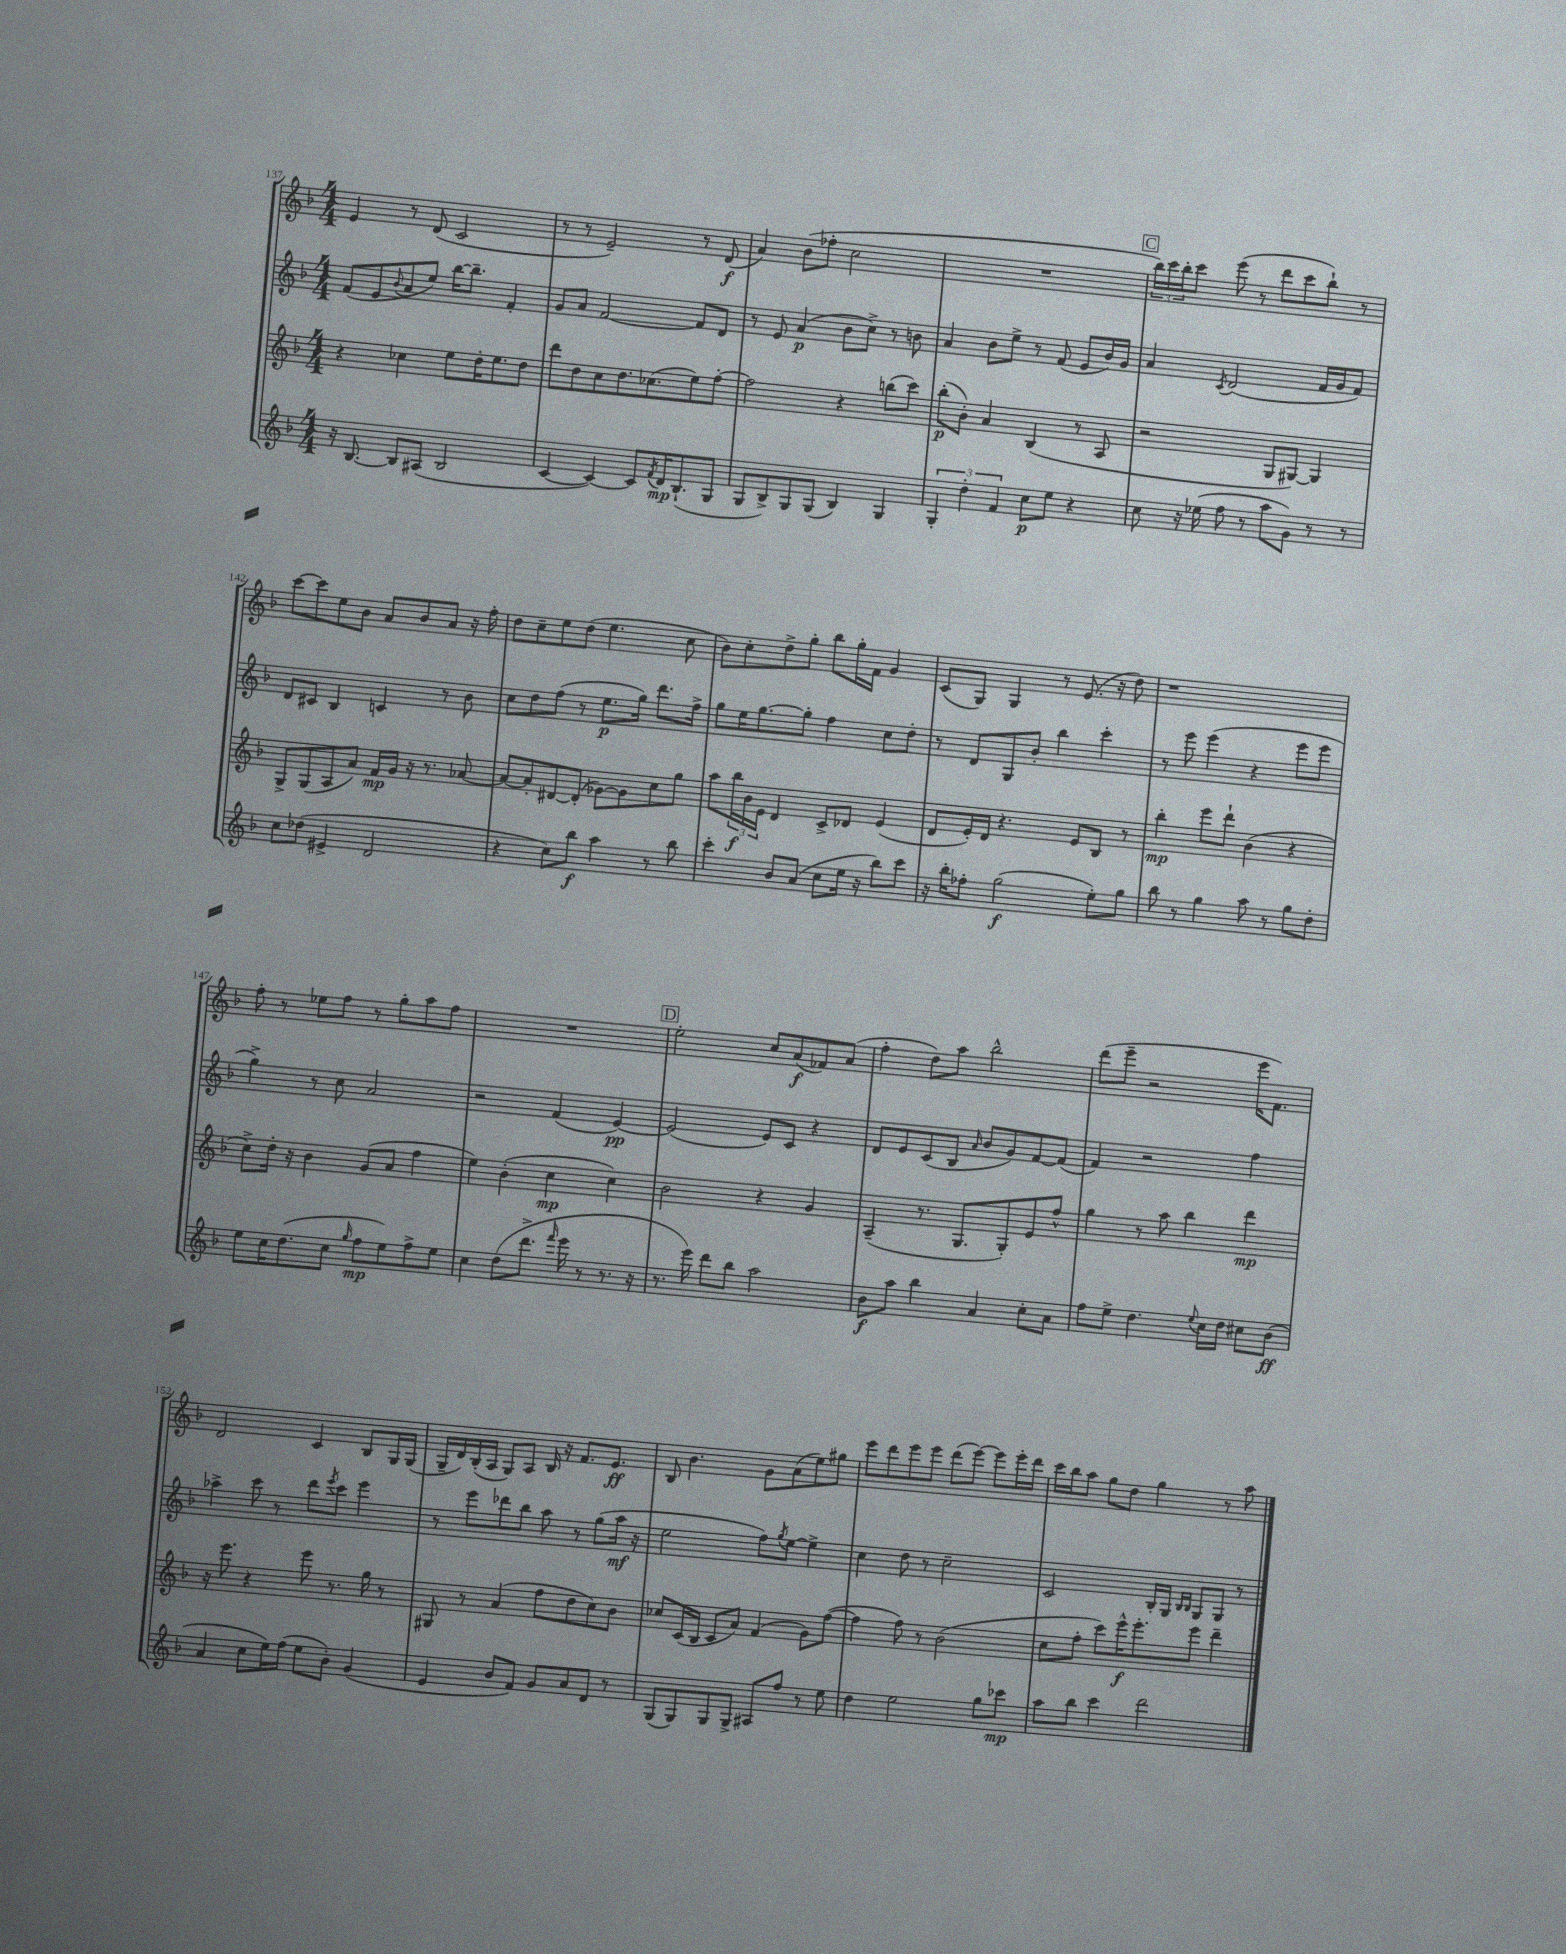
<<
\new StaffGroup <<
\new Staff = "s0" {
    \clef treble \key f \major \numericTimeSignature \time 4/4
    e'4 r8 d'8( c'2 |
    r8 r8 e'2--) r8 d'8\f( |
    a'4) bes'8( fes''8-. c''2 |
    R1 |
    \mark \markup { \box "C" } \tuplet 3/2 { bes''16) c'''16 bes''16-. } c'''8 e'''8( r8 d'''8 c'''8 bes''8-!) r8 |
    c'''8~ c'''8 e''8 bes'8 a'8 bes'8 a'8 r16 f''16-. |
    d''8 c''8-- e''8 d''8( e''4. c''8 |
    bes'8) c''8-. d''8-> g''8-. bes''8 g''16-. f'16 g'4 |
    c'8( g8) g4 r8 e'8.( r16 d''8) |
    r1 |
    f''8-. r8 ees''8 f''8 r8 g''8-. a''8 f''8 |
    R1 |
    \mark \markup { \box "D" } e''2-. c''8 a'8\f( fes'8) a'8( |
    f''4-. d''8) a''8 bes''2-^ |
    d'''8( e'''8-- r2 e'''16 f'8.) |
    d'2 c'4 bes8 g16 g16( |
    g16-- d'16) bes16-.( a16 g8) a8 bes16 r16 f'8. e'8.\ff |
    bes8 bes'4. g'8 a'8( e''8) gis''8 |
    e'''8 d'''8 e'''8 e'''8 d'''8( e'''8~) e'''8 e'''16-. d'''16 |
    c'''16 bes''16 a''8 g''8 d''8 g''4 r8 a''8 \bar "|." |
}
\new Staff = "s1" {
    \clef treble \key f \major \numericTimeSignature \time 4/4
    f'8( e'8 \appoggiatura { bes'8 } a'8 e''8) bes''16~ bes''8.-- f'4-. |
    g'8 a'8 f'2~ f'8 d'8 |
    r8 e'8 a'4\p( bes'8 c''8->) r8 b'8 |
    a'4 bes'8 e''8-> r8 f'8( e'8 bes'16) g'16 |
    \mark \markup { \box "C" } a'4 \acciaccatura { c'8 } d'2( f'16 g'16 f'8) |
    d'8 cis'8 bes4 c'4 r8 bes'8 |
    c''8 d''8 f''8( r8 e''8.\p g''16) d'''8. f''16-> |
    g''8 e''16 g''8.~ g''8-. f''4 c''8 d''8-. |
    r8 d'8 g8 bes'8-. bes''4 c'''4-. |
    r8 e'''8 e'''4( r4 e'''8 e'''8 |
    g''4->) r8 c''8 a'2 |
    r2 f'4( e'4~\pp) |
    \mark \markup { \box "D" } e'2( e'8) c'8 r4 |
    d'8 e'8 c'8( bes8 \grace { a'16 } bes'8 g'8) f'8~ f'8( |
    f'4) r2 f''4 |
    aes''4-> c'''8 r8 d'''8 \acciaccatura { e'''8 } c'''8 e'''4 |
    r8 e'''8 des'''8 bes''8 a''8 r8 g''8( a''16\mf r16 |
    e''2 f''8) \acciaccatura { g''8 } e''8~ e''4-> |
    c''4 d''8 r8 c''2-- |
    c'2 bes16-. g16 \grace { bes16 bes16 } g8 g8 r8 \bar "|." |
}
\new Staff = "s2" {
    \clef treble \key f \major \numericTimeSignature \time 4/4
    r4 ces''4 e''8 d''16-. e''8. d''8 |
    d'''8 d''8 c''8 d''8. ces''8.( e''8) f''8~-. |
    f''2 r4 b''8( c'''8) |
    bes''8-.\p( bes'8-.) a'4 bes4( r8 a8 |
    \mark \markup { \box "C" } r2 g8 gis8~) gis4 |
    g8-> g8( a8 a'8) f'16\mp g'16 r16 r8. aes'8~ |
    aes'8~ aes'8-. dis'8~ dis'8-.( ges'8~) ges'8 c''8 g''8 |
    a''8 \tuplet 3/2 { bes''16\f bes'16 e'16 } d'4 c'8-> des'8 e'4( |
    d'8 e'16-.) d'16 r4. e'8 bes8 r8 |
    bes''4-.\mp e'''8 d'''8-! bes'4( r4 |
    c''8->) d''16-. r16 bes'4 g'8( a'8 f''4 |
    e''4) bes'4-.( c''4\mp c''4) |
    \mark \markup { \box "D" } bes'2 r4 g'4 |
    a4--( r8. g8. g8-.) e'8 f''8-^ |
    g''4 r8 a''8 bes''4 d'''4\mp |
    r16 e'''8. r4 e'''8 r8. g''16 r8 |
    gis8 r8 a'4( f''8 d''8 c''8) bes'8 |
    ces''8 c'16( bes16 c'8 a'8) f'4( g'8) f''8~( |
    f''4 f''8) r8 bes'2( |
    c''8 f''8-. c'''8) e'''16-^\f e'''8.-. e'''8 d'''4-- \bar "|." |
}
\new Staff = "s3" {
    \clef treble \key f \major \numericTimeSignature \time 4/4
    r16 bes8.~ bes8 ais8( bes2 |
    c'4~ c'4~) c'8 \acciaccatura { f'8 } d'16\mp bes8.-!( g8 |
    g8 bes8->) g8 g8( bes4) g4 |
    \tuplet 3/2 { g4-. d''4-. f'4 } c''8\p e''8 r4 |
    \mark \markup { \box "C" } c''8 r16 ees''16( f''8 r8 a''8 g'8) r8 r8 |
    c''8 des''8( eis'4-> d'2 |
    r4 c''8) bes''8\f a''4 r8 bes''8 |
    c'''4-. bes'8 a'8( c''8 e''16 r16 bes''8) c'''8 |
    r16 bes''16-. fes''8-. g''2\f( e''8-.) g''8 |
    bes''8 r8 g''4 a''8 r8 g''8 d''8-. |
    e''8 c''16 d''8.( c''8 \grace { g''16 } f''8\mp e''8) f''8-> e''8 |
    c''4 d''8( d'''8.-> \grace { f'''16 } e'''16 r8 r8. r16 |
    \mark \markup { \box "D" } r8. e'''16) d'''8 bes''8 a''2 |
    bes'8\f a''8 bes''4 a'4 c''8-. a'8 |
    f''8 e''8-> d''4. \appoggiatura { e''8 } c''16 d''16 cis''8 bes'8\ff( |
    a'4 c''8 e''16) f''16( e''8 bes'8-.) g'4( |
    e'4 bes'8 f'8) g'8 a'8 d'8 r8 |
    g8( g8) g8 g8-> ais8 f''8 r8 e''8 |
    d''4 e''2 g''8 ces'''8\mp |
    a''8 bes''8 c'''4 d'''2 \bar "|." |
}
>>
>>
\layout { \context { \Score currentBarNumber = #137 } }
